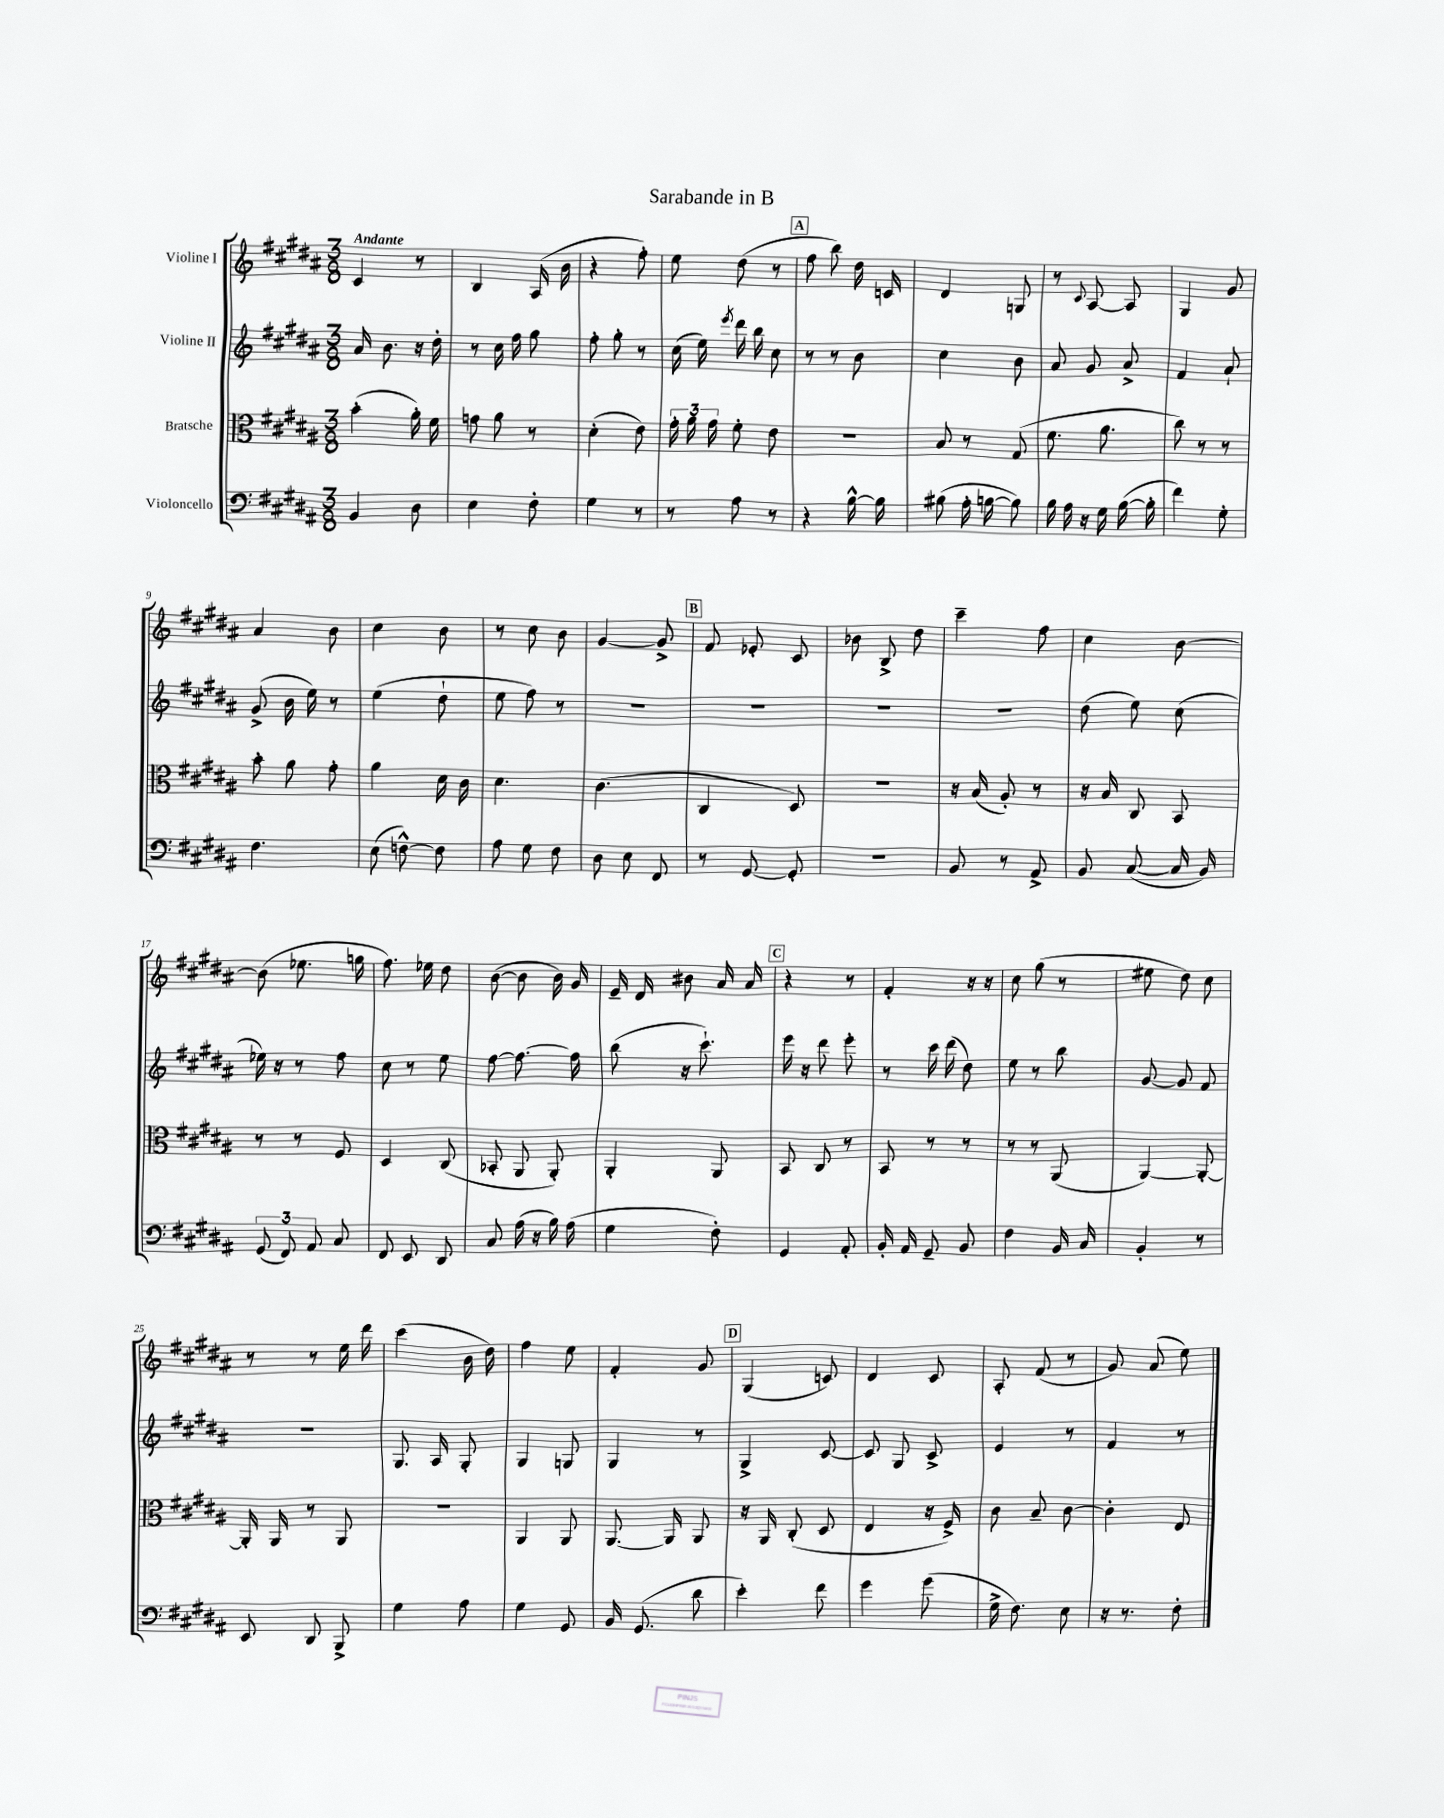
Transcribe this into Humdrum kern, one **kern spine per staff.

**kern	**kern	**kern	**kern
*staff4	*staff3	*staff2	*staff1
*clefF4	*clefC3	*clefG2	*clefG2
*k[f#c#g#d#a#]	*k[f#c#g#d#a#]	*k[f#c#g#d#a#]	*k[f#c#g#d#a#]
*M3/8	*M3/8	*M3/8	*M3/8
4BB/	(4b'\	16a#/	4c#/
.	.	8.b\	.
8D#\	16a#'\)	16r	8r
.	16f#\	16dd#'\	.
=	=	=	=
4E\	8g\	8r	4B/
.	8a#\	16cc#\	.
.	.	16ff#\	.
8F#'\	8r	8gg#\	(16A#/
.	.	.	16b\
=	=	=	=
4G#\	(4d#'\	8ff#'\	4r
.	.	8gg#'\	.
8r	8e\)	8r	8ff#'\)
=	=	=	=
8r	24g#'\	(16cc#\	8ee\
.	24a#\	.	.
.	.	16ee\)	.
.	24g#\	.	.
.	.	8qeee/	.
8A#\	8f#'\	16ddd#\	(8dd#\
.	.	16bb\	.
8r	8e\	8cc#\	8r
=	=	=	=
4r	4.r	8r	8ff#\
.	.	8r	8bb\)
[16B^^\	.	8b\	16dd#\
16B\]	.	.	16c/
=	=	=	=
(8B#\	8B/	4cc#\	4d#/
16A#'\	8r	.	.
[16B\	.	.	.
8B\])	(8G#/	8b\	8G/
=	=	=	=
16B\	8.f#\	8a#/	8r
16A#\	.	.	.
.	.	.	8qqc#/
16r	.	8g#/	[8A#/
16G#\	8.a#\	.	.
([16B\	.	8a#^/	8A#/]
16B'\]	.	.	.
=	=	=	=
4f#\)	8cc#\)	4f#/	4G#/
.	8r	.	.
8G#'\	8r	8a#`/	8g#/
=	=	=	=
4.F#\	8b'\	(8g#^/	4a#/
.	8a#\	16b\	.
.	.	16ee\)	.
.	8g#'\	8r	8b\
=	=	=	=
(8E\	4a#\	(4ee\	4cc#\
[8F^^\)	.	.	.
8F\]	16d#\	8dd#`\	8b\
.	16c#\	.	.
=	=	=	=
8A#\	4.d#\	8ee\	8r
8G#\	.	8ff#\)	8cc#\
8F#\	.	8r	8b\
=	=	=	=
8D#\	(4.c#\	4.r	[4g#/
8E\	.	.	.
8FF#/	.	.	8g#^/]
=	=	=	=
8r	4C#/	4.r	8f#/
[8GG#/	.	.	8e-'/
8GG#'/]	8D#/)	.	8c#/
=	=	=	=
4.r	4.r	4.r	8b-\
.	.	.	8B^/
.	.	.	8dd#\
=	=	=	=
8BB/	16r	4.r	4ccc#~\
.	(16B/	.	.
8r	8A#'/)	.	.
8AA#^/	8r	.	8ff#\
=	=	=	=
8BB/	16r	(8dd#\	4cc#\
.	16B/	.	.
([8C#/	8C#/	8ee\)	.
16C#/]	8BB/	(8cc#\	[8b\
16BB/)	.	.	.
=	=	=	=
(12GG#/	8r	16ee-\)	(8b\]
.	.	16r	.
12FF#/)	.	.	.
.	8r	8r	8.ee-\
12AA#/	.	.	.
8C#/	8F#/	8ff#\	.
.	.	.	16gg\
=	=	=	=
8FF#/	4D#/	8cc#\	8.ff#\)
8EE/	.	8r	.
.	.	.	16ee-\
8DD#/	(8C#/	8ee\	8dd#\
=	=	=	=
8C#/	8BB-'/	[8ff#\	([8b\
(16A#\	8AA#/	8.ff#\_	8b\]
16r	.	.	.
16B\)	8AA#'/)	.	16b\)
(16A#\	.	16ff#\]	16g#/
=	=	=	=
4G#\	4AA#'/	(8bb\	16e~/
.	.	.	16d#/
.	.	16r	8b#\
.	.	8.ccc#`\)	.
8F#'\)	8AA#/	.	16a#/
.	.	.	16a#/
=	=	=	=
4GG#/	8BB/	16eee\	4r
.	.	16r	.
.	8C#/	8ddd#\	.
8AA#'/	8r	8eee'\	8r
=	=	=	=
16BB'/	8BB/	8r	4f#'/
16AA#/	.	.	.
8GG#~/	8r	16ccc#\	.
.	.	(16ddd#\	.
8BB/	8r	8dd#\)	16r
.	.	.	16r
=	=	=	=
4F#\	8r	8ee\	8cc#\
.	8r	8r	(8gg#\
16BB/	(8AA#/	8bb\	8r
16C#/	.	.	.
=	=	=	=
4BB'/	[4AA#/)	[8g#/	8ee#\
.	.	8g#/]	8dd#\)
8r	8AA#'/_	8f#/	8cc#\
=	=	=	=
8EE/	16AA#'/]	4.r	8r
.	16AA#/	.	.
8DD#/	8r	.	8r
8BBB^/	8AA#/	.	16ee\
.	.	.	16ddd#\
=	=	=	=
4G#\	4.r	8.G#/	(4ccc#\
.	.	16A#/	.
8A#\	.	8G#'/	16b\
.	.	.	16dd#\)
=	=	=	=
4G#\	4AA#/	4G#/	4ff#\
8GG#/	8AA#/	8G/	8ee\
=	=	=	=
16BB/	[8.AA#/	4G#/	4f#'/
(8.GG#/	.	.	.
.	16AA#/]	.	.
8d#\	8AA#/	8r	8g#/
=	=	=	=
4e'\)	16r	4G#^/	(4G#/
.	16AA#/	.	.
.	(8C#'/	.	.
8f#\	8D#/	[8c#/	8c/)
=	=	=	=
4g#\	4E/	8c#/]	4d#/
.	.	8G#/	.
(8g#\	16r	8c#^/	8c#/
.	16F#^/)	.	.
=	=	=	=
16G#^\	8c#\	4e/	8A#'/
8.F#\)	.	.	.
.	8B~/	.	(8f#/
8E\	[8c#\	8r	8r
=	=	=	=
16r	4c#'\]	4f#/	8g#/)
8.r	.	.	.
.	.	.	(8a#/
8F#'\	8E/	8r	8ee\)
==	==	==	==
*-	*-	*-	*-
